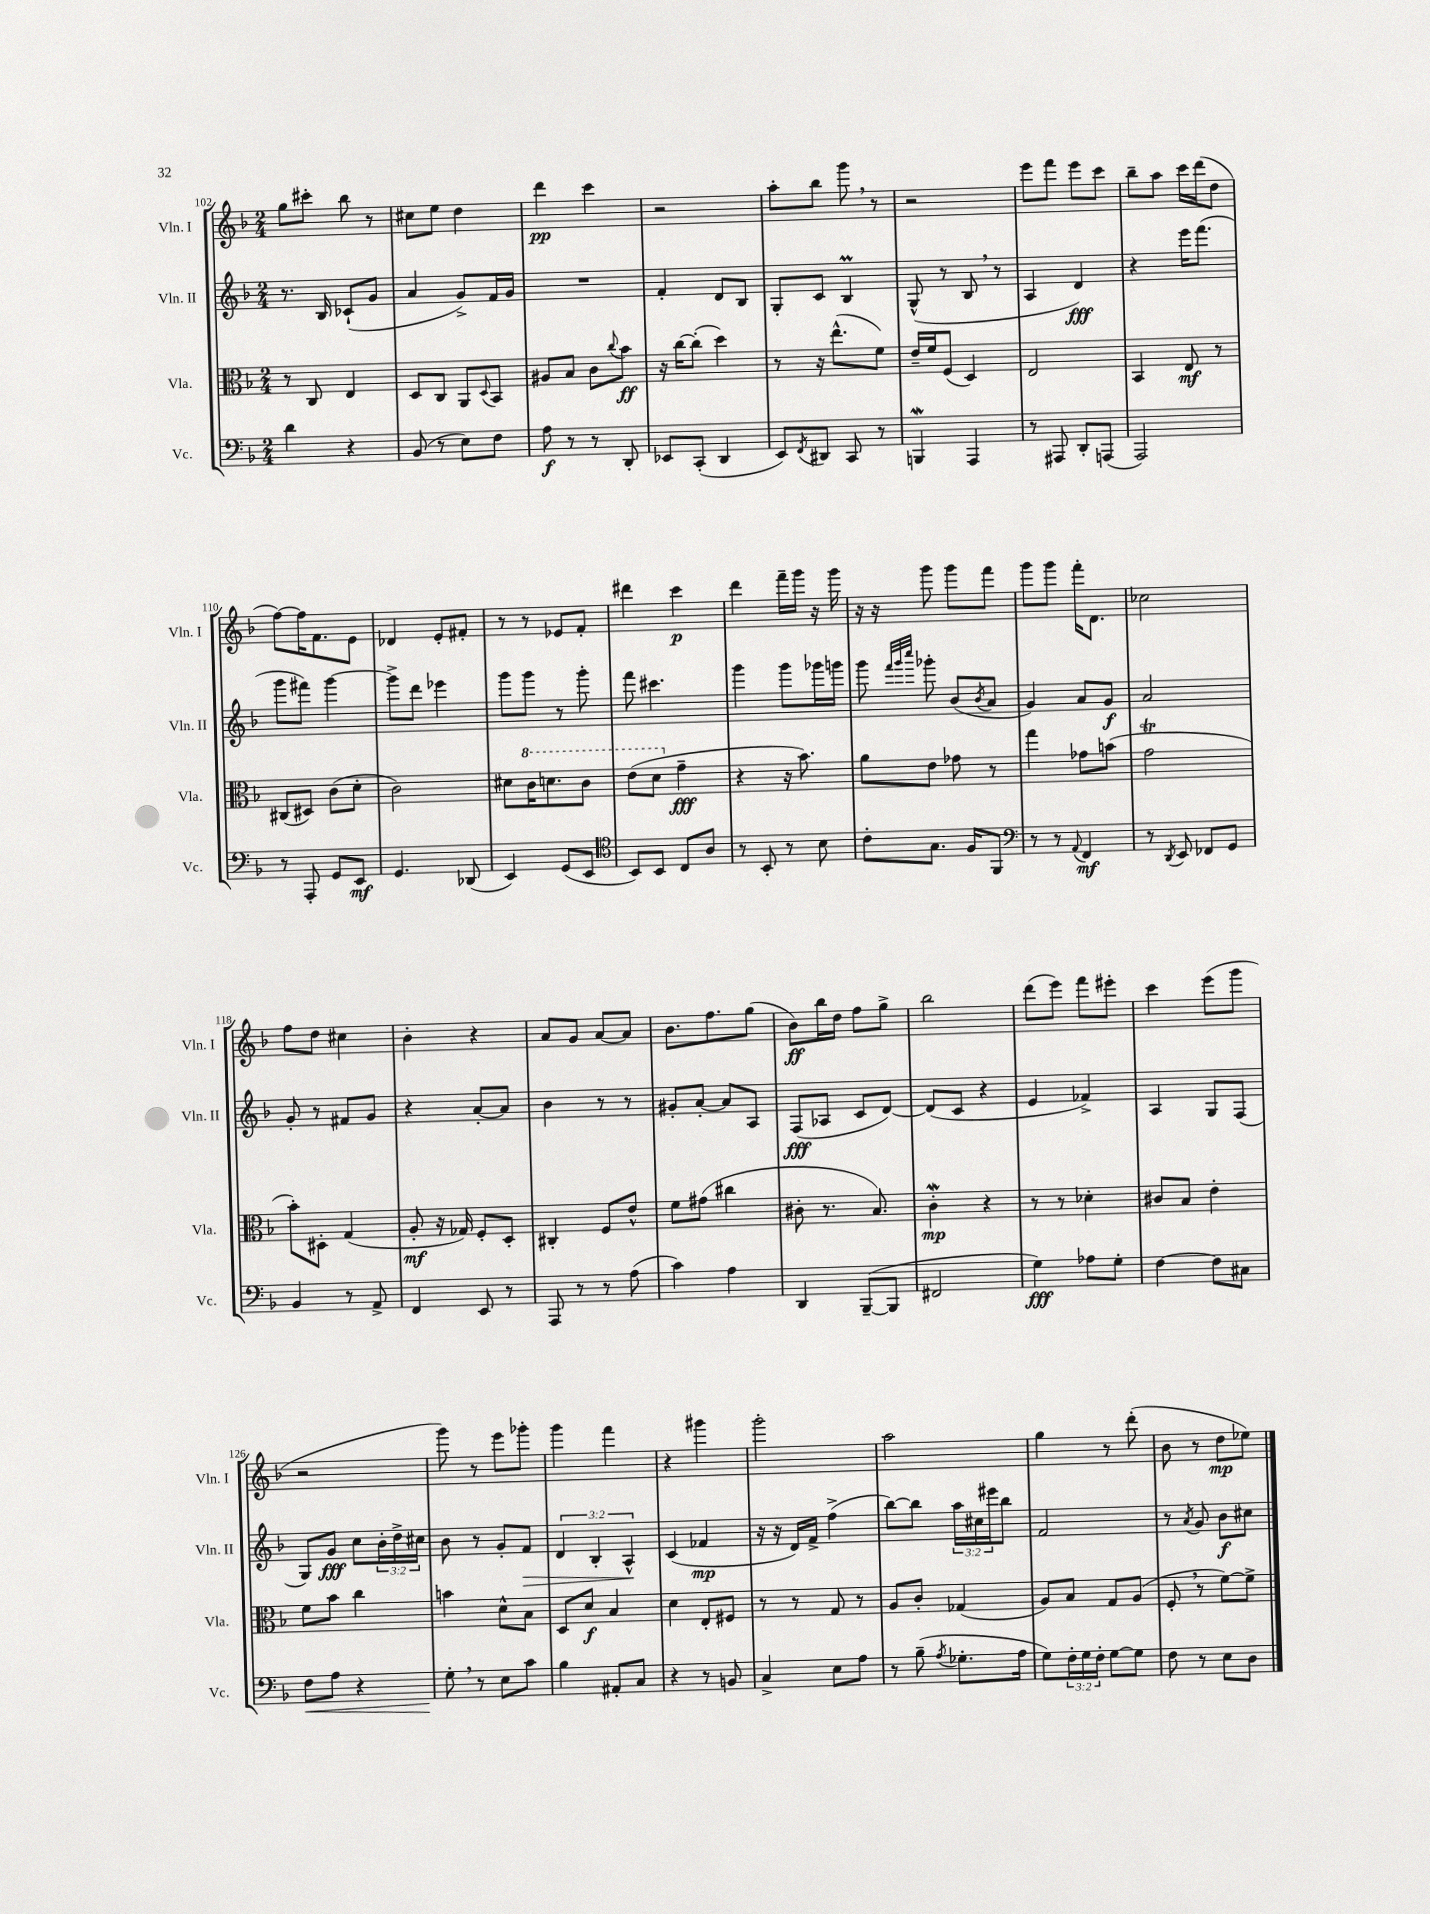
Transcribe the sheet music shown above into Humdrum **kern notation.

**kern	**dynam	**kern	**dynam	**kern	**dynam	**kern	**dynam
*part4	*part4	*part3	*part3	*part2	*part2	*part1	*part1
*staff4	*staff4	*staff3	*staff3	*staff2	*staff2	*staff1	*staff1
*I"Vc.	*	*I"Vla.	*	*I"Vln. II	*	*I"Vln. I	*
*I'Vc.	*	*I'Vla.	*	*I'Vln. II	*	*I'Vln. I	*
*clefF4	*	*clefC3	*	*clefG2	*	*clefG2	*
*k[b-]	*	*k[b-]	*	*k[b-]	*	*k[b-]	*
*M2/4	*	*M2/4	*	*M2/4	*	*M2/4	*
=102	=102	=102	=102	=102	=102	=102	=102
4d\	.	8r	.	8.r	.	8gg\L	.
.	.	8C/	.	.	.	8ccc#X'\J	.
.	.	.	.	16B-/	.	.	.
4r	.	4E/	.	(8c-X`/L	.	8bb-\	.
.	.	.	.	8g/J	.	8r	.
=103	=103	=103	=103	=103	=103	=103	=103
(8BB-/	.	8D/L	.	4a/	.	8cc#X\L	.
8r	.	8C/J	.	.	.	8ee\J	.
8E\L)	.	8AA/L	.	8g^/L)	.	4dd\	.
.	.	8qqD/	.	.	.	.	.
8F\J	.	8BB-/J	.	16f/L	.	.	.
.	.	.	.	16g/JJ	.	.	.
=104	=104	=104	=104	=104	=104	=104	=104
8A\	f	8A#X/L	.	2r	.	4ddd\	pp
8r	.	8B-/J	.	.	.	.	.
8r	.	8c\L	.	.	.	4ccc\	.
.	.	8qqcc/	.	.	.	.	.
8DD'/	.	8b-\J	ff	.	.	.	.
=105	=105	=105	=105	=105	=105	=105	=105
8EE-X/L	.	16r	.	4f'/	.	2r	.
.	.	[16cc\KL	.	.	.	.	.
(8CC'/J	.	(8cc'\J]	.	.	.	.	.
4DD/	.	4dd\)	.	8d/L	.	.	.
.	.	.	.	8B-/J	.	.	.
=106	=106	=106	=106	=106	=106	=106	=106
8EE/L)	.	8r	.	8G'/L	.	8aa'\L	.
8qFF/	.	.	.	.	.	.	.
8DD#X/J	.	16r	.	8c/J	.	8bb-\J	.
.	.	(8.ee^^\L	.	.	.	.	.
8CC/	.	.	.	4B-M/	.	8ggg,\	.
8r	.	8f\J)	.	.	.	8r	.
=107	=107	=107	=107	=107	=107	=107	=107
4BBBnW/	.	16e~/LL	.	(8G^^/	.	2r	.
.	.	16f/J	.	.	.	.	.
.	.	(8F/J	.	8r	.	.	.
4AAA/	.	4D/)	.	8B-,/	.	.	.
.	.	.	.	8r	.	.	.
=108	=108	=108	=108	=108	=108	=108	=108
8r	.	2E/	.	4A/	.	8eee\L	.
8AAA#X/	.	.	.	.	.	8fff\J	.
8DD'/L	.	.	.	4d/)	fff	8eee\L	.
(8AAAn/J	.	.	.	.	.	8ccc\J	.
=109	=109	=109	=109	=109	=109	=109	=109
2AAA/)	.	4BB-/	.	4r	.	8bb-~\L	.
.	.	.	.	.	.	8aa\J	.
.	.	8E/	mf	16eee\KL	.	16ccc\LL	.
.	.	.	.	(8.fff\J	.	(16ddd\J	.
.	.	8r	.	.	.	8dd\J	.
!!LO:LB:g=z
=110	=110	=110	=110	=110	=110	=110	=110
8r	.	(8C#X/L	.	8ggg\L	.	[8ff\L)	.
8AAA'/	.	8D#X/J)	.	8fff#X\J)	.	16ff\K]	.
.	.	.	.	.	.	8.f\	.
8GG/L	.	(8c\L	.	[4ggg\	.	.	.
8EE/J	mf	8d'\J	.	.	.	8e\J	.
=111	=111	=111	=111	=111	=111	=111	=111
4.GG/	.	2c\)	.	8ggg^\L]	.	4d-X/	.
.	.	.	.	8ddd\J	.	.	.
.	.	.	.	4eee-X\	.	8e'/L	.
(8DD-X/	.	.	.	.	.	8f#X'/J	.
=112	=112	=112	=112	=112	=112	=112	=112
4EE/)	.	8d#X\L	.	8ggg\L	.	8r	.
*	*	*8va	*	*	*	*	*
.	.	16cc\K	.	8ggg\J	.	8r	.
.	.	8.ddn\	.	.	.	.	.
(8GG/L	.	.	.	8r	.	8e-X/L	.
8EE/J	.	8cc\J	.	8ggg'\	.	8f'/J	.
=113	=113	=113	=113	=113	=113	=113	=113
*clefC4	*	*	*	*	*	*	*
8BB-/L)	.	(8ee\L	.	8fff\	.	4ddd#X\	.
8BB-/J	.	8dd\J	.	4.ccc#X\	.	.	.
*	*	*X8va	*	*	*	*	*
8C/L	.	4g~\	fff	.	.	4ccc\	p
8A/J	.	.	.	.	.	.	.
=114	=114	=114	=114	=114	=114	=114	=114
8r	.	4r	.	4ggg\	.	4ddd\	.
8BB-'/	.	.	.	.	.	.	.
8r	.	16r	.	8ggg\L	.	16fff~\LL	.
.	.	8.b-\)	.	.	.	16ggg\JJ	.
8B-\	.	.	.	16ggg-X\L	.	16r	.
.	.	.	.	16gggn\JJ	.	16ggg\	.
=115	=115	=115	=115	=115	=115	=115	=115
8c'\L	.	8a\L	.	8ggg\	.	16r	.
.	.	.	.	.	.	16r	.
.	.	.	.	32qqfff/LLL	.	.	.
.	.	.	.	32qqggg/	.	.	.
.	.	.	.	32qqcccc/JJJ	.	.	.
8.G\J	.	8e\J	.	8ggg-X'\	.	8ggg\	.
.	.	8g-X\	.	(8b-/L	.	8ggg\L	.
16F/KL	.	.	.	.	.	.	.
.	.	.	.	8qb-/	.	.	.
8FF/J	.	8r	.	8a/J	.	8fff\J	.
=116	=116	=116	=116	=116	=116	=116	=116
*clefF4	*	*	*	*	*	*	*
8r	.	4gg\	.	4g/)	.	8ggg\L	.
8r	.	.	.	.	.	8ggg\J	.
8qqAA/	.	.	.	.	.	.	.
4FF/	mf	8g-X\L	.	8a/L	.	16fff'\KL	.
.	.	.	.	.	.	8.d\J	.
.	.	(8bn\J	.	8g/J	f	.	.
=117	=117	=117	=117	=117	=117	=117	=117
8r	.	2gT\	.	2a/	.	2cc-X\	.
8qDD/	.	.	.	.	.	.	.
8EE/	.	.	.	.	.	.	.
8FF-X/L	.	.	.	.	.	.	.
8GG/J	.	.	.	.	.	.	.
!!LO:LB:g=z
=118	=118	=118	=118	=118	=118	=118	=118
4BB-/	.	8b-'\L)	.	8g'/	.	8ff\L	.
.	.	8D#X'\J	.	8r	.	8dd\J	.
8r	.	(4G/	.	8f#X/L	.	4cc#X\	.
8AA^/	.	.	.	8g/J	.	.	.
=119	=119	=119	=119	=119	=119	=119	=119
4FF/	.	8A'/	mf	4r	.	4b-'\	.
.	.	16r	.	.	.	.	.
.	.	16G-X/)	.	.	.	.	.
8EE/	.	8F'/L	.	[8a'/L	.	4r	.
8r	.	8D'/J	.	8a/J]	.	.	.
=120	=120	=120	=120	=120	=120	=120	=120
8AAA/	.	4C#X'/	.	4b-\	.	8a/L	.
8r	.	.	.	.	.	8g/J	.
8r	.	8F/L	.	8r	.	[8a/L	.
(8A\	.	8e^^/J	.	8r	.	8a/J]	.
=121	=121	=121	=121	=121	=121	=121	=121
4c\)	.	8f\L	.	8g#X'/L	.	8.b-\L	.
.	.	(8g#X\J	.	[8a'/J	.	.	.
.	.	.	.	.	.	8.ff\	.
4A\	.	4cc#X\	.	8a/L]	.	.	.
.	.	.	.	8A/J	.	(8gg\J	.
=122	=122	=122	=122	=122	=122	=122	=122
4DD/	.	8c#X'\	.	(8F/L	fff	8b-\L)	ff
.	.	8.r	.	8A-X/J	.	16bb-\L	.
.	.	.	.	.	.	16dd\JJ	.
([8BBB-~/L	.	.	.	8c/L	.	8ff\L	.
.	.	8.B-/)	.	.	.	.	.
8BBB-/J]	.	.	.	[8d/J)	.	8gg^\J	.
=123	=123	=123	=123	=123	=123	=123	=123
2FF#X/	.	4cW'\	mp	(8d/L]	.	2bb-\	.
.	.	.	.	8c/J	.	.	.
.	.	4r	.	4r	.	.	.
=124	=124	=124	=124	=124	=124	=124	=124
4G\)	fff	8r	.	4e/	.	(8ddd\L	.
.	.	8r	.	.	.	8eee\J)	.
8A-X\L	.	4d-X'\	.	4f-X^/)	.	8fff\L	.
8G'\J	.	.	.	.	.	8eee#X'\J	.
=125	=125	=125	=125	=125	=125	=125	=125
[4F\	.	8c#X/L	.	4A/	.	4ccc\	.
.	.	8B-/J	.	.	.	.	.
8F\L]	.	4e'\	.	8G/L	.	(8eee\L	.
8C#X\J	.	.	.	(8F/J	.	8ggg\J	.
!!LO:LB:g=z
=126	=126	=126	=126	=126	=126	=126	=126
!	!LO:HP:b	!	!	!	!	!	!
8F\L	<	8f\L	.	8G/L)	.	2r	.
8A\J	.	8b-\J	.	8g/J	fff	.	.
4r	.	4cc\	.	8cc\L	.	.	.
.	.	.	.	24b-'\L	.	.	.
.	.	.	.	24dd^\	.	.	.
.	.	.	.	24cc#X\JJ	.	.	.
=127	=127	=127	=127	=127	=127	=127	=127
8G',\	.	4bn\	.	8b-\	.	8ggg\)	.
8r	[	.	.	8r	.	8r	.
8E\L	.	8d^^\L	.	8g'/L	.	8eee\L	.
!	!	!	!	!	!LO:HP:b	!	!
8c\J	.	8B-\J	.	8f/J	>	8ggg-X'\J	.
=128	=128	=128	=128	=128	=128	=128	=128
4B-\	.	8D/L	.	6d/	.	4ggg\	.
.	.	8d/J	f	.	.	.	.
.	.	.	.	6B-'/	.	.	.
8AA#X'/L	.	4B-/	.	.	.	4fff\	.
.	.	.	.	6A^^/	.	.	.
8C/J	.	.	.	.	.	.	.
.	.	.	.	.	]	.	.
=129	=129	=129	=129	=129	=129	=129	=129
4r	.	4d\	.	(4c/	.	4r	.
8r	.	8E'/L	.	4f-X/	mp	4ggg#X\	.
8BBn/	.	8F#X/J	.	.	.	.	.
=130	=130	=130	=130	=130	=130	=130	=130
4C^/	.	8r	.	16r	.	2ggg'\	.
.	.	.	.	16r	.	.	.
.	.	8r	.	16d/LL)	.	.	.
.	.	.	.	16f^/JJ	.	.	.
8E\L	.	8G/	.	(4ff^\	.	.	.
8A\J	.	8r	.	.	.	.	.
=131	=131	=131	=131	=131	=131	=131	=131
8r	.	8A/L	.	[8bb-\L)	.	2aa\	.
(8B-~\	.	8c'/J	.	8bb-\J]	.	.	.
8qA/	.	.	.	.	.	.	.
8.G-X'\L	.	(4G-X/	.	24aa\LL	.	.	.
.	.	.	.	24cc#X\	.	.	.
.	.	.	.	24eee#X\J	.	.	.
.	.	.	.	8bb-\J	.	.	.
16A\Jk	.	.	.	.	.	.	.
=132	=132	=132	=132	=132	=132	=132	=132
8G\L)	.	8A/L)	.	2f/	.	4gg\	.
24F'\L	.	8B-/J	.	.	.	.	.
24G\	.	.	.	.	.	.	.
24F'\JJ	.	.	.	.	.	.	.
[8G\L	.	8G/L	.	.	.	8r	.
8G\J]	.	(8A/J	.	.	.	(8ddd'\	.
=133	=133	=133	=133	=133	=133	=133	=133
8F\	.	8F',/	.	8r	.	8b-\	.
.	.	.	.	8qa/	.	.	.
8r	.	8r	.	8g/	.	8r	.
8E\L	.	[8f\L)	.	8b-\L	f	8dd\L	mp
8D\J	.	8f^\J]	.	8cc#X\J	.	8ee-X\J)	.
==	==	==	==	==	==	==	==
*-	*-	*-	*-	*-	*-	*-	*-
